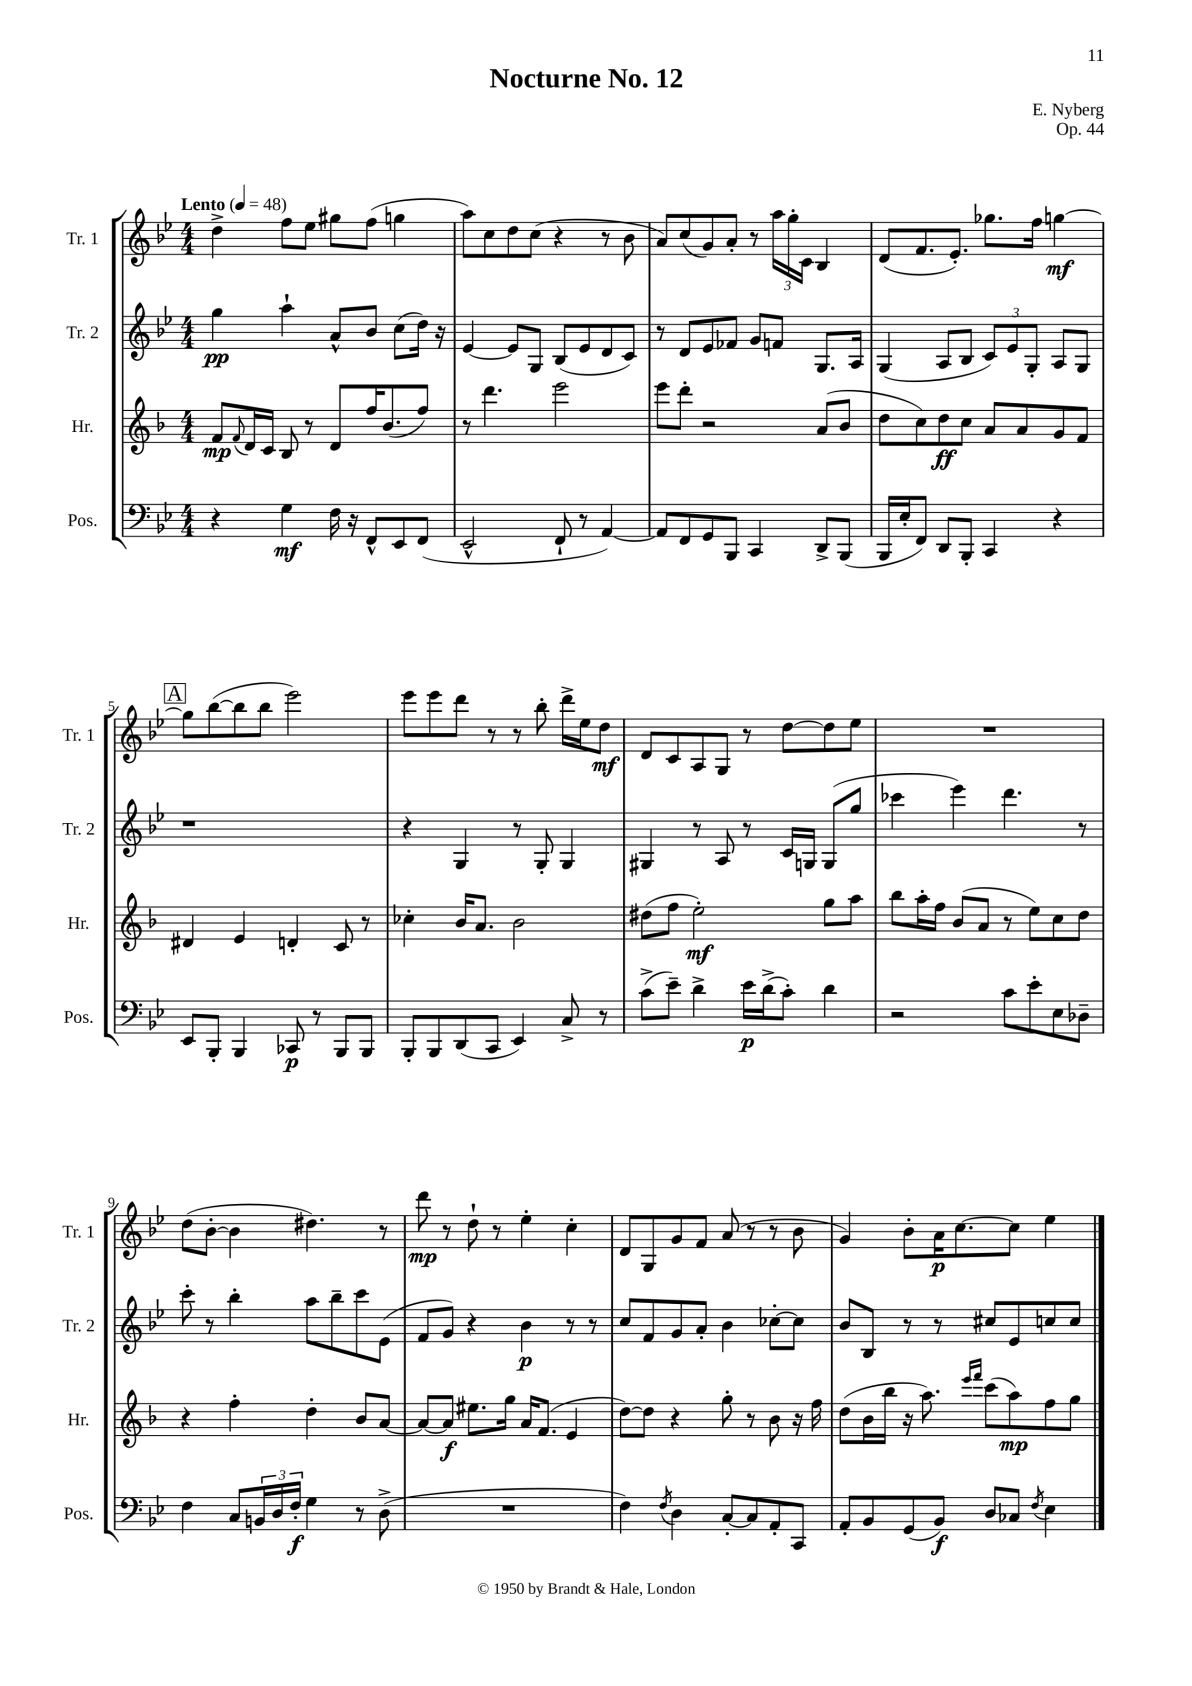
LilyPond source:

\header { title = "Nocturne No. 12" composer = "E. Nyberg" opus = "Op. 44" }
<<
\new StaffGroup <<
\new Staff = "s0" \with { instrumentName = "Tr. 1" shortInstrumentName = "Tr. 1" } {
    \clef treble \key bes \major \numericTimeSignature \time 4/4 \tempo "Lento" 4 = 48
    d''4-> f''8 ees''8 gis''8 f''8( g''4 |
    a''8) c''8 d''8 c''8( r4 r8 bes'8 |
    a'8) c''8( g'8) a'8-. r8 \tuplet 3/2 { a''16 g''16-. c'16 } bes4 |
    d'8( f'8. ees'8.-.) ges''8. f''16 g''4~\mf |
    \mark \markup { \box "A" } g''8 bes''8~( bes''8 bes''8 ees'''2) |
    ees'''8 ees'''8 d'''8 r8 r8 bes''8-. d'''16-> ees''16 d''8\mf |
    d'8 c'8 a8 g8 r8 d''8~ d''8 ees''8 |
    R1 |
    d''8( bes'8~-. bes'4 dis''4.) r8 |
    d'''8\mp r8 d''8-! r8 ees''4-. c''4-. |
    d'8 g8 g'8 f'8 a'8( r8 r8 bes'8 |
    g'4) bes'8-. a'16\p c''8.~ c''8 ees''4 \bar "|." |
}
\new Staff = "s1" \with { instrumentName = "Tr. 2" shortInstrumentName = "Tr. 2" } {
    \clef treble \key bes \major \numericTimeSignature \time 4/4
    g''4\pp a''4-! a'8-^ bes'8 c''8( d''16) r16 |
    ees'4~ ees'8 g8 bes8( ees'8 d'8 c'8) |
    r8 d'8 ees'8 fes'8 g'8 f'8 g8. a16 |
    g4( a8 bes8 \tuplet 3/2 { c'8) ees'8 g8-. } a8 g8 |
    \mark \markup { \box "A" } r1 |
    r4 g4 r8 g8-. g4 |
    gis4 r8 a8 r8 c'16 g16 g8( g''8 |
    ces'''4 ees'''4) d'''4. r8 |
    c'''8-. r8 bes''4-. a''8 bes''8-- c'''8 ees'8( |
    f'8 g'8) r4 bes'4\p r8 r8 |
    c''8 f'8 g'8 a'8-. bes'4 ces''8~-. ces''8 |
    bes'8 bes8 r8 r8 cis''8 ees'8 c''8 c''8 \bar "|." |
}
\new Staff = "s2" \with { instrumentName = "Hr." shortInstrumentName = "Hr." } {
    \clef treble \key f \major \numericTimeSignature \time 4/4
    f'8\mp \appoggiatura { f'8 } d'16 c'16 bes8 r8 d'8 f''16 bes'8.( f''8) |
    r8 d'''4. e'''2 |
    e'''8 d'''8-. r2 a'8( bes'8 |
    d''8 c''8) d''8\ff c''8 a'8 a'8 g'8 f'8 |
    \mark \markup { \box "A" } dis'4 e'4 d'4-. c'8 r8 |
    ces''4-. bes'16 a'8. bes'2 |
    dis''8( f''8 e''2-.\mf) g''8 a''8 |
    bes''8 a''16-. f''16 bes'8( a'8 r8 e''8) c''8 d''8 |
    r4 f''4-. d''4-. bes'8 a'8~ |
    a'8~ a'8\f eis''8. g''16 a'16 f'8.( e'4 |
    d''8~) d''8 r4 g''8-. r8 bes'8 r16 f''16 |
    d''8( bes'16 bes''16 r16 a''8.) \grace { e'''16 f'''16 } c'''8( a''8\mp) f''8 g''8 \bar "|." |
}
\new Staff = "s3" \with { instrumentName = "Pos." shortInstrumentName = "Pos." } {
    \clef bass \key bes \major \numericTimeSignature \time 4/4
    r4 g4\mf f16 r16 f,8-^ ees,8 f,8( |
    ees,2-^ f,8-! r8 a,4~) |
    a,8 f,8 g,8 bes,,8 c,4 d,8-> bes,,8( |
    bes,,16 ees16-. f,8) d,8 bes,,8-. c,4 r4 |
    \mark \markup { \box "A" } ees,8 bes,,8-. bes,,4 ces,8\p r8 bes,,8 bes,,8 |
    bes,,8-. bes,,8 d,8( c,8 ees,4) c8-> r8 |
    c'8->( ees'8--) d'4-> ees'16\p d'16->( c'8-.) d'4 |
    r2 c'8 ees'8-. ees8 des8-- |
    f4 c8 \tuplet 3/2 { b,16 d16 f16-.\f } g4 r8 d8->( |
    R1 |
    f4) \acciaccatura { f8 } d4 c8~-. c8 a,8-. c,8 |
    a,8-. bes,8 g,8( bes,8\f) d8 ces8 \acciaccatura { f8 } ees4 \bar "|." |
}
>>
>>
